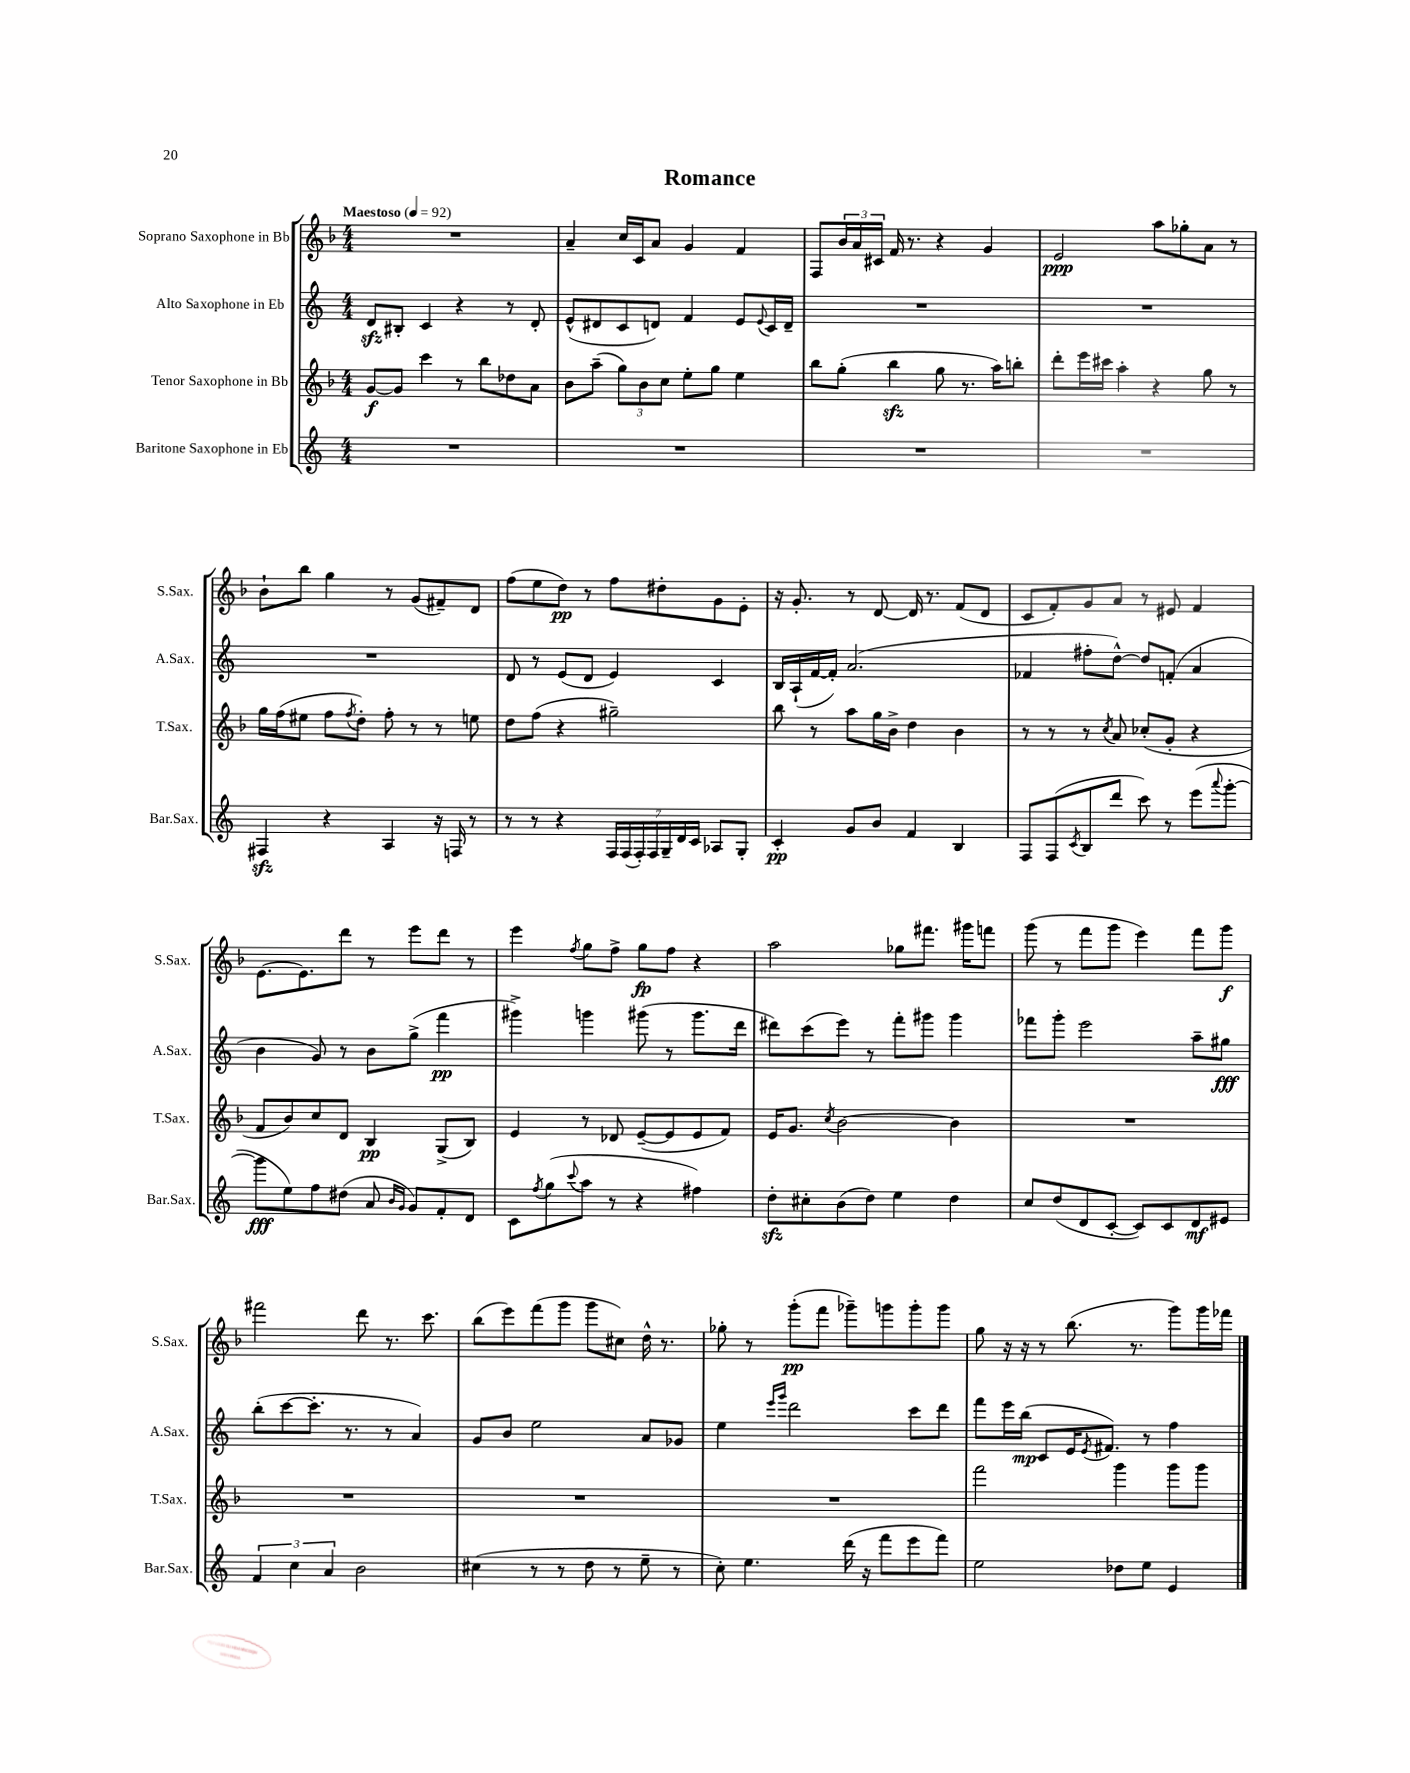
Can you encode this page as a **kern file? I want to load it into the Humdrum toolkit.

**kern	**dynam	**kern	**dynam	**kern	**dynam	**kern	**dynam
*part4	*part4	*part3	*part3	*part2	*part2	*part1	*part1
*staff4	*staff4	*staff3	*staff3	*staff2	*staff2	*staff1	*staff1
*I"Baritone Saxophone in Eb	*	*I"Tenor Saxophone in Bb	*	*I"Alto Saxophone in Eb	*	*I"Soprano Saxophone in Bb	*
*I'Bar.Sax.	*	*I'T.Sax.	*	*I'A.Sax.	*	*I'S.Sax.	*
*clefG2	*	*clefG2	*	*clefG2	*	*clefG2	*
*k[]	*	*k[b-]	*	*k[]	*	*k[b-]	*
*M4/4	*	*M4/4	*	*M4/4	*	*M4/4	*
*MM92	*	*MM92	*	*MM92	*	*MM92	*
=1	=1	=1	=1	=1	=1	=1	=1
!	!	!	!	!	!	!LO:TX:a:B:t=Maestoso	!
1r	.	[8g/L	f	8dzz/L	.	1r	.
.	.	8g/J]	.	8B#X'/J	.	.	.
.	.	4ccc\	.	4c/	.	.	.
.	.	8r	.	4r	.	.	.
.	.	8bb-\L	.	.	.	.	.
.	.	8dd-X\	.	8r	.	.	.
.	.	8a\J	.	8d'/	.	.	.
=2	=2	=2	=2	=2	=2	=2	=2
1r	.	8b-\L	.	(8e^^/L	.	4a~/	.
.	.	(8aa~\J	.	8d#X/	.	.	.
.	.	12gg\L)	.	8c/	.	16cc/LL	.
.	.	.	.	.	.	16c/J	.
.	.	12b-\	.	.	.	.	.
.	.	.	.	8dn/J)	.	8a/J	.
.	.	12cc\J	.	.	.	.	.
.	.	8ee'\L	.	4f/	.	4g/	.
.	.	8gg\J	.	.	.	.	.
.	.	4ee\	.	8e/L	.	4f/	.
.	.	.	.	8qqe/	.	.	.
.	.	.	.	16c/L	.	.	.
.	.	.	.	16d~/JJ	.	.	.
=3	=3	=3	=3	=3	=3	=3	=3
1r	.	8bb-\L	.	1r	.	8F/L	.
.	.	(8gg'\J	.	.	.	24b-/L	.
.	.	.	.	.	.	24a/	.
.	.	.	.	.	.	24c#X/JJ	.
.	.	4bb-zz\	.	.	.	16f/	.
.	.	.	.	.	.	8.r	.
.	.	8gg\	.	.	.	4r	.
.	.	8.r	.	.	.	.	.
.	.	.	.	.	.	4g/	.
.	.	16aa\KL)	.	.	.	.	.
.	.	8bbn'\J	.	.	.	.	.
=4	=4	=4	=4	=4	=4	=4	=4
1r	.	8ddd'\L	.	1r	.	2e/	ppp
.	.	16eee\L	.	.	.	.	.
.	.	16ccc#X\JJ	.	.	.	.	.
.	.	4aa'\	.	.	.	.	.
.	.	4r	.	.	.	8aa\L	.
.	.	.	.	.	.	8gg-X'\	.
.	.	8gg\	.	.	.	8a\J	.
.	.	8r	.	.	.	8r	.
!!LO:LB:g=z
=5	=5	=5	=5	=5	=5	=5	=5
4F#Xzz/	.	16gg\LL	.	1r	.	8b-`\L	.
.	.	(16ff\J	.	.	.	.	.
.	.	8ee#X\J	.	.	.	8bb-\J	.
4r	.	8ff\L	.	.	.	4gg\	.
.	.	8qff/	.	.	.	.	.
.	.	8dd'\J)	.	.	.	.	.
4A/	.	8ff'\	.	.	.	8r	.
.	.	8r	.	.	.	(8g/L	.
16r	.	8r	.	.	.	8f#X~/)	.
16Fn/	.	.	.	.	.	.	.
8r	.	8een\	.	.	.	8d/J	.
=6	=6	=6	=6	=6	=6	=6	=6
8r	.	8dd\L	.	8d/	.	(8ff\L	.
8r	.	(8ff\J	.	8r	.	8ee\	.
4r	.	4r	.	(8e/L	.	8dd\J)	pp
.	.	.	.	8d/J	.	8r	.
28F/LL	.	2gg#X~\)	.	4e/)	.	8ff\L	.
(28F/	.	.	.	.	.	.	.
28F'/)	.	.	.	.	.	.	.
28F/	.	.	.	.	.	.	.
.	.	.	.	.	.	8dd#X'\	.
28G~/	.	.	.	.	.	.	.
28d/	.	.	.	.	.	.	.
28c/JJ	.	.	.	.	.	.	.
8A-X/L	.	.	.	4c/	.	8g\	.
8G'/J	.	.	.	.	.	8e'\J	.
=7	=7	=7	=7	=7	=7	=7	=7
4c'/	pp	8bb-\	.	16B/LL	.	16r	.
.	.	.	.	(16A`/	.	8.g'/	.
.	.	8r	.	[16f/	.	.	.
.	.	.	.	16f'/JJ])	.	.	.
8g/L	.	8aa\L	.	(2.a/	.	8r	.
8b/J	.	16gg\L	.	.	.	[8d/	.
.	.	16b-^\JJ	.	.	.	.	.
4f/	.	4dd\	.	.	.	16d/]	.
.	.	.	.	.	.	8.r	.
4B/	.	4b-\	.	.	.	(8f/L	.
.	.	.	.	.	.	8d/J	.
=8	=8	=8	=8	=8	=8	=8	=8
8F/L	.	8r	.	4f-X/	.	8c/L	.
(8F/	.	8r	.	.	.	8f'/)	.
8qc/	.	.	.	.	.	.	.
8B/	.	8r	.	8ff#X'\L	.	8g/	.
.	.	8qcc/	.	.	.	.	.
8ddd/J	.	8a/	.	[8dd^^\J)	.	8a/J	.
8ccc\)	.	(8cc-X'/L	.	8dd/L]	.	8r	.
8r	.	8g'/J	.	(8fn'/J	.	8e#X/	.
(8eee\L	.	4r	.	4a/	.	4f/	.
8qqaaa/	.	.	.	.	.	.	.
[8ggg'\J	.	.	.	.	.	.	.
!!LO:LB:g=z
=9	=9	=9	=9	=9	=9	=9	=9
8ggg\L]	fff	8f/L	.	4b\	.	[8.e\L	.
8ee\)	.	8b-/)	.	.	.	.	.
.	.	.	.	.	.	8.e\]	.
8ff\	.	8cc/	.	8g/)	.	.	.
(8dd#X\J	.	8d/J	.	8r	.	8ddd\J	.
8a/	.	4B-/	pp	8b\L	.	8r	.
16qqb/LL	.	.	.	.	.	.	.
16qqg/JJ	.	.	.	.	.	.	.
8g/L)	.	.	.	(8gg^\J	.	8eee\L	.
8f'/	.	(8G^/L	.	4fff\	pp	8ddd\J	.
8d/J	.	8B-/J)	.	.	.	8r	.
=10	=10	=10	=10	=10	=10	=10	=10
8c\L	.	4e/	.	4ggg#X^\)	.	4eee\	.
8qff/	.	.	.	.	.	.	.
(8gg\	.	.	.	.	.	.	.
8qqccc/	.	.	.	.	.	8qff/	.
8aa\J	.	8r	.	4gggn\	.	8gg\L	.
8r	.	8d-X/	.	.	.	8ff^\J	.
4r	.	([8e~/L	.	(8ggg#X\	.	8gg\L	fp
.	.	8e/]	.	8r	.	8ff\J	.
4ff#X\)	.	8e/	.	8.ggg#\L	.	4r	.
.	.	8f/J)	.	.	.	.	.
.	.	.	.	16ddd\Jk	.	.	.
=11	=11	=11	=11	=11	=11	=11	=11
8ddzz'\L	.	16e/KL	.	8ddd#X\L)	.	2aa\	.
.	.	8.g/J	.	.	.	.	.
8cc#X'\	.	.	.	(8ccc\	.	.	.
.	.	8qcc/	.	.	.	.	.
(8b\	.	[2b-\	.	8eee\J)	.	.	.
8dd\J)	.	.	.	8r	.	.	.
4ee\	.	.	.	8fff'\L	.	8gg-X\L	.
.	.	.	.	8ggg#X\J	.	8.fff#X\J	.
4dd\	.	4b-\]	.	4ggg#\	.	.	.
.	.	.	.	.	.	16ggg#X\KL	.
.	.	.	.	.	.	8fffn\J	.
=12	=12	=12	=12	=12	=12	=12	=12
8cc/L	.	1r	.	8fff-X\L	.	(8ggg\	.
(8dd/	.	.	.	8ggg'\J	.	8r	.
8d/	.	.	.	2eee\	.	8fff\L	.
[8c'/J	.	.	.	.	.	8ggg\J	.
8c/L])	.	.	.	.	.	4eee\)	.
8c/	.	.	.	.	.	.	.
8d/	mf	.	.	8aa~\L	.	8fff\L	.
8e#X/J	.	.	.	8gg#X\J	fff	8ggg\J	f
!!LO:LB:g=z
=13	=13	=13	=13	=13	=13	=13	=13
6f/	.	1r	.	(8bb'\L	.	2fff#X\	.
.	.	.	.	[8ccc\	.	.	.
6cc\	.	.	.	.	.	.	.
.	.	.	.	8.ccc'\J]	.	.	.
6a/	.	.	.	.	.	.	.
.	.	.	.	8.r	.	.	.
2b\	.	.	.	.	.	8ddd\	.
.	.	.	.	8r	.	8.r	.
.	.	.	.	4a/)	.	.	.
.	.	.	.	.	.	8.ccc\	.
=14	=14	=14	=14	=14	=14	=14	=14
(4cc#X\	.	1r	.	8g/L	.	(8bb-\L	.
.	.	.	.	8b/J	.	8eee\)	.
8r	.	.	.	2ee\	.	(8fff\	.
8r	.	.	.	.	.	8ggg\J	.
8dd\	.	.	.	.	.	8ggg\L	.
8r	.	.	.	.	.	8cc#X\J)	.
8ee~\	.	.	.	8a/L	.	16dd^^\	.
.	.	.	.	.	.	8.r	.
8r	.	.	.	8g-X/J	.	.	.
=15	=15	=15	=15	=15	=15	=15	=15
8cc'\)	.	1r	.	4ee\	.	8gg-X'\	.
4.ee\	.	.	.	.	.	8r	.
.	.	.	.	16qqeee/LL	.	.	.
.	.	.	.	16qqggg/JJ	.	.	.
.	.	.	.	2ddd\	.	(8ggg'\L	pp
.	.	.	.	.	.	8fff\J	.
(16ddd\	.	.	.	.	.	8ggg-X~\L)	.
16r	.	.	.	.	.	.	.
8fff\L	.	.	.	.	.	8gggn\	.
8eee\	.	.	.	8ccc\L	.	8ggg'\	.
8fff\J)	.	.	.	8ddd\J	.	8ggg\J	.
=16	=16	=16	=16	=16	=16	=16	=16
2ee\	.	2fff\	.	8fff\L	.	8gg\	.
.	.	.	.	16eee\L	.	16r	.
.	.	.	.	(16bb\JJ	mp	16r	.
.	.	.	.	8c/L	.	8r	.
.	.	.	.	16e/K	.	(8.bb-\	.
.	.	.	.	8qe/	.	.	.
.	.	.	.	8.f#X/J)	.	.	.
8dd-X\L	.	4ggg\	.	.	.	.	.
.	.	.	.	.	.	8.r	.
8ee\J	.	.	.	8r	.	.	.
4e/	.	8ggg\L	.	4ff\	.	8ggg\L)	.
.	.	8ggg\J	.	.	.	16ggg\L	.
.	.	.	.	.	.	16fff-X\JJ	.
==	==	==	==	==	==	==	==
*-	*-	*-	*-	*-	*-	*-	*-
